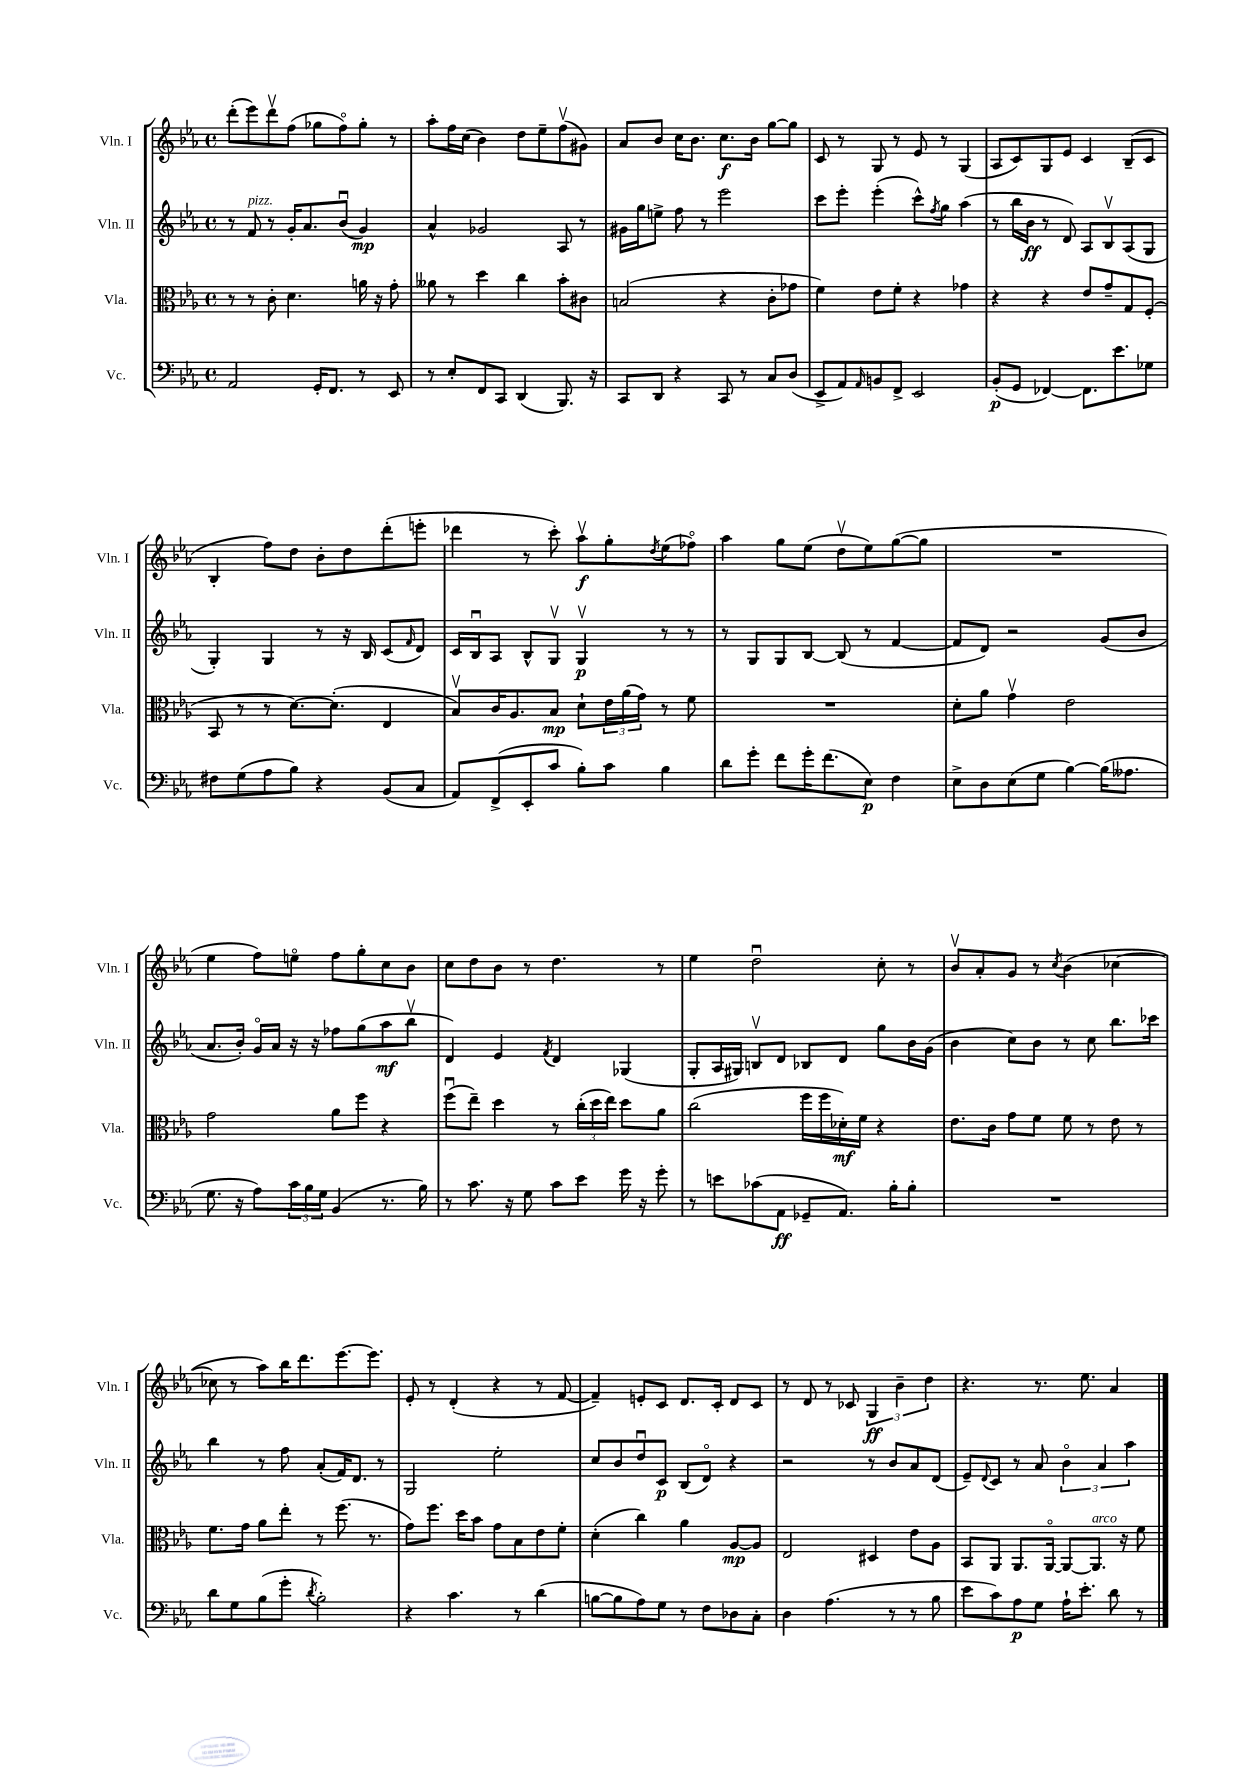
<<
\new StaffGroup <<
\new Staff = "s0" \with { instrumentName = "Vln. I" shortInstrumentName = "Vln. I" } {
    \clef treble \key ees \major \defaultTimeSignature \time 4/4
    d'''8-.( ees'''8) d'''8\upbow f''8( ges''8 f''8\flageolet) ges''8-. r8 |
    aes''8-. f''16 c''16( bes'4) d''8 ees''8-- f''8\upbow( gis'8) |
    aes'8 bes'8 c''16 bes'8. c''8.\f bes'16 g''8~ g''8 |
    c'8 r8 g8 r8 ees'8 r8 g4( |
    aes8 c'8) g8 ees'8 c'4 bes8--( c'8 |
    bes4-. f''8) d''8 bes'8-. d''8 d'''8-.( e'''8-. |
    des'''4 r8 c'''8-.) aes''8\upbow\f g''8-. \acciaccatura { d''8 } ees''8( fes''8\flageolet) |
    aes''4 g''8 ees''8( d''8\upbow ees''8) g''8~( g''8 |
    R1 |
    ees''4 f''8) e''8\flageolet f''8 g''8-. c''8 bes'8 |
    c''8 d''8 bes'8 r8 d''4. r8 |
    ees''4 d''2\downbow c''8-. r8 |
    bes'8\upbow aes'8-. g'8 r8 \acciaccatura { c''8 } bes'4( ces''4~ |
    ces''8 r8 aes''8) bes''16 d'''8. ees'''8.~ ees'''8. |
    ees'8-. r8 d'4-.( r4 r8 f'8~ |
    f'4--) e'8-. c'8 d'8. c'16-. d'8 c'8 |
    r8 d'8 r8 ces'8 \tuplet 3/2 { g4\ff bes'4-- d''4 } |
    r4. r8. ees''8. aes'4 \bar "|." |
}
\new Staff = "s1" \with { instrumentName = "Vln. II" shortInstrumentName = "Vln. II" } {
    \clef treble \key ees \major \defaultTimeSignature \time 4/4
    r8 f'8^\markup { \italic "pizz." } r8 g'16-. aes'8. bes'8\downbow( g'4\mp) |
    aes'4-^ ges'2 aes8 r8 |
    gis'16 g''16 e''8-> f''8 r8 ees'''2 |
    c'''8 ees'''8-. ees'''4-.( c'''8-^) \acciaccatura { f''8 } g''8 aes''4( |
    r8 bes''16 bes'16\ff r8 d'8) aes8 bes8\upbow aes8( g8 |
    g4-.) g4 r8 r16 bes16 c'8( \grace { f'16 } d'8) |
    c'16 bes16\downbow aes8 bes8-^ g8\upbow g4\upbow\p r8 r8 |
    r8 g8 g8 bes8~ bes8( r8 f'4~ |
    f'8 d'8) r2 g'8( bes'8 |
    aes'8. bes'16-.) g'16\flageolet aes'16 r16 r16 fes''8 g''8( aes''8\mf bes''8\upbow |
    d'4) ees'4 \acciaccatura { f'8 } d'4 ges4( |
    g8-. aes16 gis16) b8\upbow d'8 bes8 d'8 g''8 bes'16 g'16( |
    bes'4 c''8) bes'8 r8 c''8 bes''8. ces'''16 |
    bes''4 r8 f''8 aes'8-.( f'16) d'8. r8 |
    g2 ees''2-. |
    c''8 bes'8 d''8\downbow c'8\p bes8( d'8\flageolet) r4 |
    r2 r8 bes'8 aes'8 d'8( |
    ees'8--) \appoggiatura { d'8 } c'8 r8 aes'8 \tuplet 3/2 { bes'4\flageolet aes'4 aes''4 } \bar "|." |
}
\new Staff = "s2" \with { instrumentName = "Vla." shortInstrumentName = "Vla." } {
    \clef alto \key ees \major \defaultTimeSignature \time 4/4
    r8 r8 c'8-. d'4. a'16 r16 g'8-. |
    aeses'8 r8 d''4 c''4 bes'8-. cis'8 |
    b2( r4 c'8-. ges'8 |
    f'4) ees'8 f'8-. r4 ges'4 |
    r4 r4 ees'8 g'8-- g8 f8-.( |
    bes,8 r8 r8 d'8.~) d'8.-.( ees4 |
    bes8\upbow) c'16 aes8. bes8\mp d'8-! \tuplet 3/2 { ees'16 aes'16( g'16) } r8 f'8 |
    R1 |
    d'8-. aes'8 g'4\upbow ees'2 |
    g'2 aes'8 f''8 r4 |
    f''8\downbow( ees''8--) d''4 r8 \tuplet 3/2 { c''16-.( d''16 ees''16) } d''8 aes'8 |
    c''2( f''16 f''16 des'16-.\mf) f'16 r4 |
    ees'8. c'16 g'8 f'8 f'8 r8 ees'8 r8 |
    f'8. g'16 aes'8 ees''8-. r8 f''8.( r8. |
    g'8) f''8. d''16 bes'8 g'8 bes8 ees'8 f'8-. |
    d'4-.( c''4) aes'4 aes8~\mp aes8 |
    ees2 dis4 ees'8 aes8 |
    bes,8 aes,8 aes,8. aes,16~\flageolet aes,8~ aes,8.^\markup { \italic "arco" } r16 f'8 \bar "|." |
}
\new Staff = "s3" \with { instrumentName = "Vc." shortInstrumentName = "Vc." } {
    \clef bass \key ees \major \defaultTimeSignature \time 4/4
    aes,2 g,16-. f,8. r8 ees,8 |
    r8 ees8-. f,8 c,8 d,4( bes,,8.) r16 |
    c,8 d,8 r4 c,8 r8 c8 d8( |
    ees,8-> aes,8) \grace { aes,16 } b,8 f,8-> ees,2 |
    bes,8-.\p( g,8 fes,4~) fes,8. ees'8. ges8 |
    fis8 g8( aes8 bes8) r4 bes,8( c8 |
    aes,8) f,8->( ees,8-. c'8 bes8-.) c'8 bes4 |
    d'8 g'8-. f'8 g'16-. f'8.( ees8\p) f4 |
    ees8-> d8 ees8( g8 bes4~) bes16( aeses8. |
    g8. r16 aes8) \tuplet 3/2 { c'16 bes16 g16 } bes,4( r8. bes16) |
    r8 c'8. r16 g8 c'8 ees'8 g'16 r16 g'8-. |
    r8 e'8 ces'8( aes,8\ff ges,8-- aes,8.) bes16-. bes8-. |
    R1 |
    d'8 g8 bes8( g'8-. \acciaccatura { d'8 } bes2-.) |
    r4 c'4. r8 d'4( |
    b8~ b8 aes8) g8 r8 f8 des8 c8-. |
    d4 aes4.( r8 r8 bes8 |
    ees'8 c'8) aes8\p g8 aes16-! ees'8.-. d'8 r8 \bar "|." |
}
>>
>>
\layout { \context { \Score \remove "Bar_number_engraver" } }
